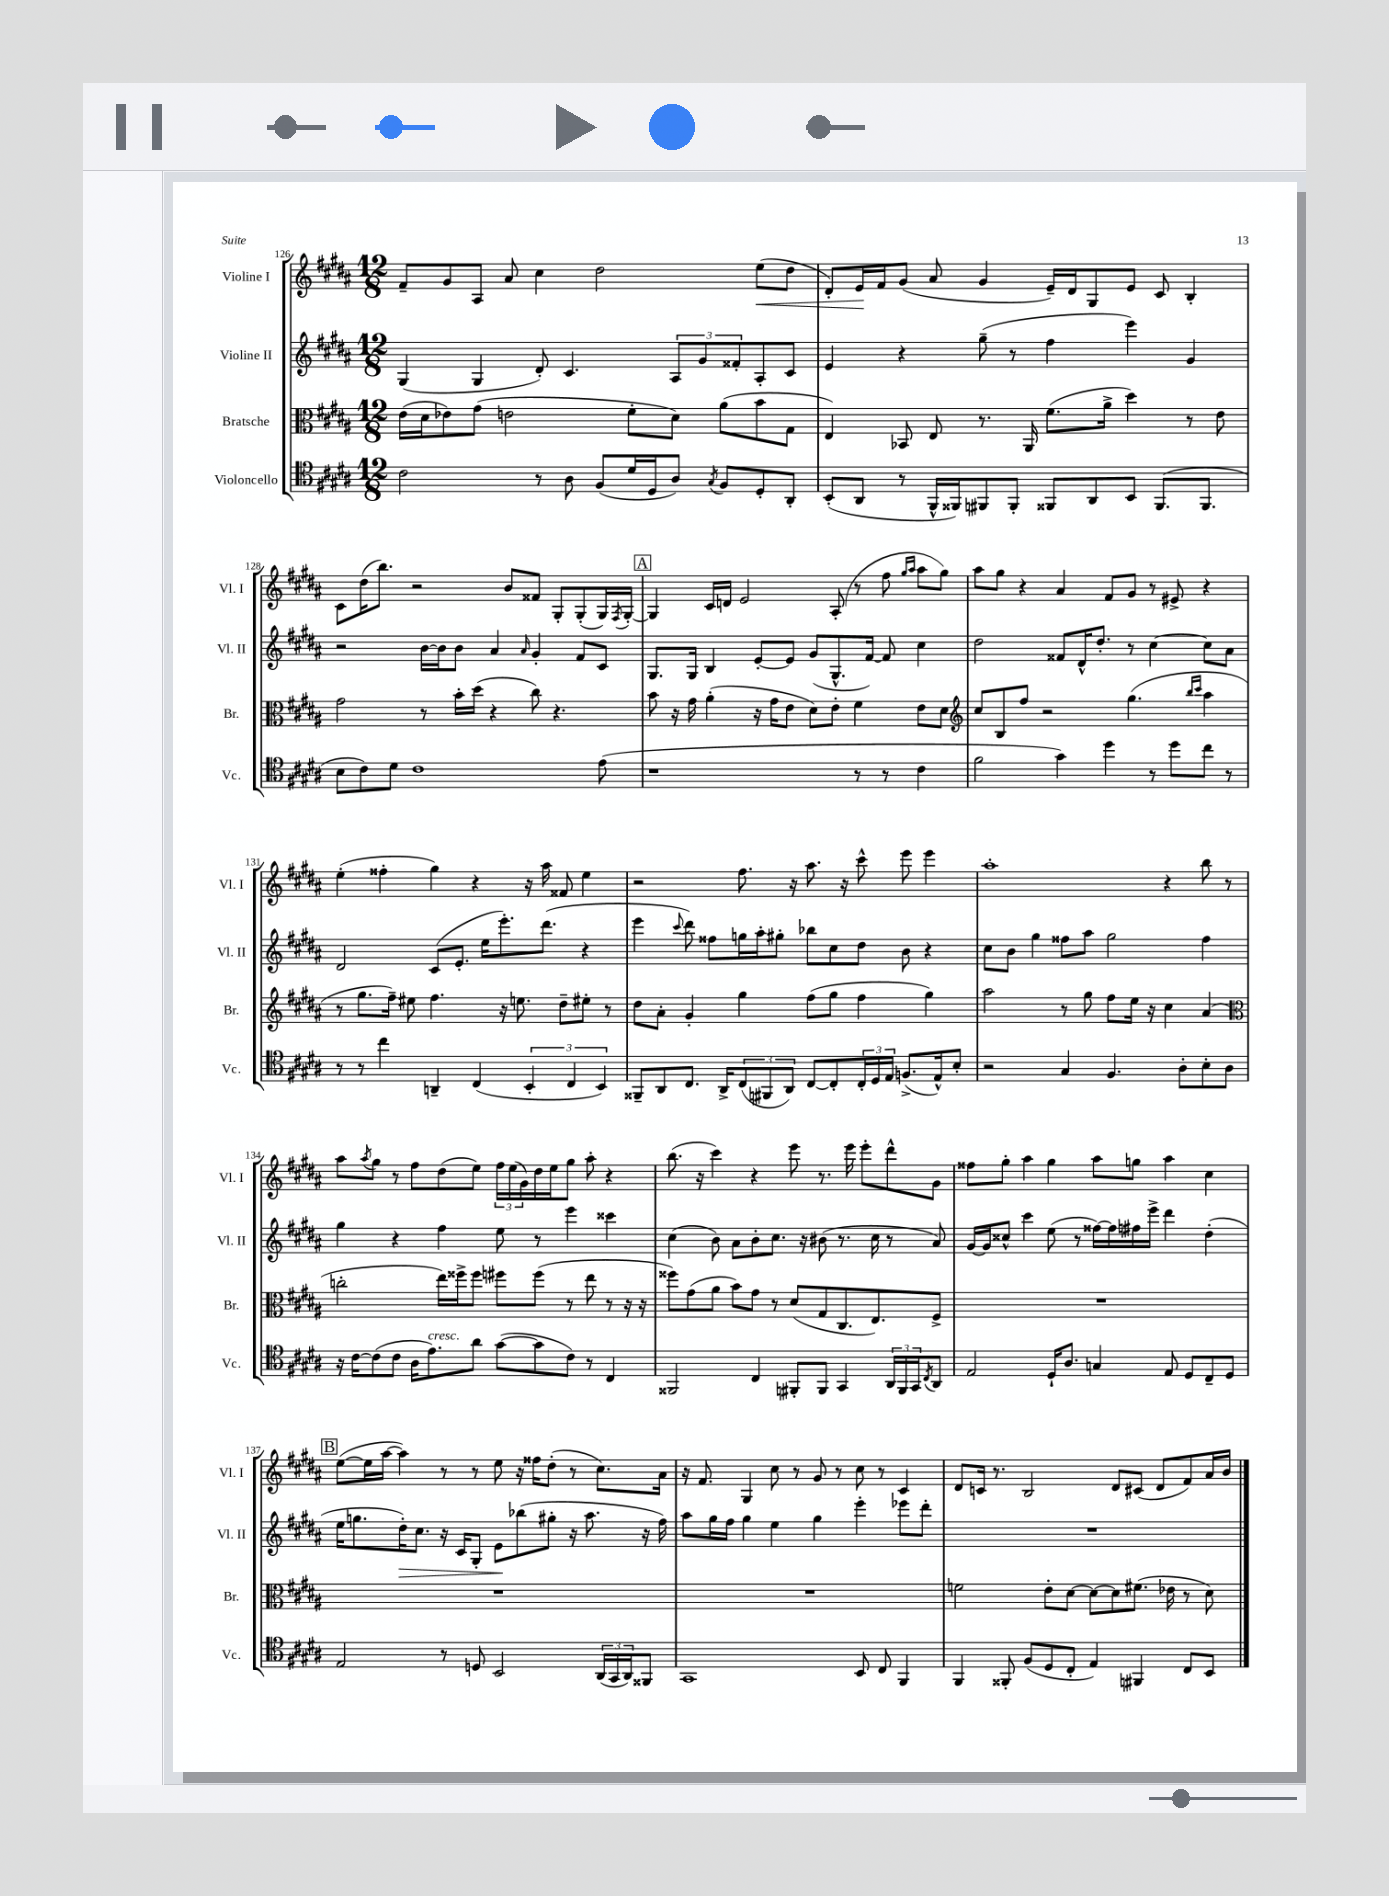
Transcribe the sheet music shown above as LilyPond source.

<<
\new StaffGroup <<
\new Staff = "s0" \with { instrumentName = "Violine I" shortInstrumentName = "Vl. I" } {
    \clef treble \key b \major \numericTimeSignature \time 12/8
    fis'8-- gis'8 ais8 ais'8 cis''4 dis''2 e''8\<( dis''8 |
    dis'8-.) e'16\! fis'16 gis'8( ais'8 gis'4 e'16--) dis'16 gis8 e'8 cis'8 b4-. |
    cis'8 dis''16( b''8.) r2 b'8 fisis'8 gis8-. gis8-.( gis16) \acciaccatura { fis8 } gis16~-. |
    \mark \markup { \box "A" } gis4 cis'16 d'16 e'2 ais8-.( r8 fis''8 \grace { gis''16 ais''16 } ais''8 gis''8) |
    ais''8 gis''8 r4 ais'4 fis'8 gis'8 r8 eis'8-> r4 |
    e''4-.( fisis''4-. gis''4) r4 r16 ais''16 fisis'8 e''4 |
    r2 fis''8. r16 ais''8. r16 cis'''8-^ e'''8 e'''4 |
    ais''1-. r4 b''8 r8 |
    ais''8 \acciaccatura { ais''8 } gis''8 r8 fis''8 dis''8( e''8) \tuplet 3/2 { fis''16 e''16( gis'16) } dis''16 e''16 gis''8 ais''8-. r4 |
    b''8.( r16 cis'''4) r4 e'''8 r8. e'''16 e'''8-. dis'''8-^ gis'8 |
    fisis''8 gis''8-. ais''4 gis''4 ais''8 g''8 ais''4 cis''4 |
    \mark \markup { \box "B" } e''8~( e''16 ais''16~ ais''4) r8 r8 e''8 r16 fisis''16 dis''8-.( r8 cis''8.) ais'16 |
    r16 fis'8. gis4 cis''8 r8 gis'8 r8 cis''8 r8 cis'4 |
    dis'8 c'16 r8. b2 dis'8 cis'8( dis'8 fis'8) ais'16 b'16 \bar "|." |
}
\new Staff = "s1" \with { instrumentName = "Violine II" shortInstrumentName = "Vl. II" } {
    \clef treble \key b \major \numericTimeSignature \time 12/8
    gis4( gis4 dis'8-.) cis'4. \tuplet 3/2 { ais8 gis'8 fisis'8-. } ais8-. cis'8 |
    e'4 r4 gis''8--( r8 fis''4 e'''4) gis'4 |
    r2 b'16~ b'16 b'8 ais'4 \grace { ais'16 } gis'4-. fis'8 cis'8 |
    \mark \markup { \box "A" } gis8. gis16 b4 e'8~-. e'8 gis'8( gis8.-^ fis'16~) fis'8 cis''4 |
    dis''2 fisis'8 dis'16-^ dis''8.-. r8 cis''4~ cis''8 ais'8 |
    dis'2 cis'8( e'8.-. e''16 e'''8.-.) dis'''8.( r4 |
    e'''4 \appoggiatura { cis'''8 } dis'''8) fisis''8 g''16 ais''16-. gis''8-. bes''8 cis''8 dis''8 b'8 r4 |
    cis''8 b'8 gis''4 fisis''8 ais''8 gis''2 fisis''4 |
    gis''4 r4 fis''4 e''8 r8 e'''4 cisis'''4 |
    cis''4( b'8) ais'8 b'8-. cis''8. r16 bis'8( r8. cis''16 r8 ais'8) |
    gis'16~ gis'16 cisis''8-^ cis'''4 e''8( r8 fisis''16~) fisis''16 fis''16 e'''16-> dis'''4 dis''4-.( |
    \mark \markup { \box "B" } e''16 g''8. dis''16-.\>) cis''8. r16 cis'16 gis8-. e'8\! bes''8( gis''8-. r16 ais''8. r16 fis''16) |
    ais''8 gis''16 fis''16 gis''4 e''4 gis''4 e'''4-. ees'''8 dis'''8-. |
    R1. \bar "|." |
}
\new Staff = "s2" \with { instrumentName = "Bratsche" shortInstrumentName = "Br." } {
    \clef alto \key b \major \numericTimeSignature \time 12/8
    e'16( dis'16 ees'8) gis'8( e'2 fis'8-. dis'8) ais'8( b'8 gis8 |
    e4) bes,8 e8 r8. ais,16 fis'8.( ais'16-> dis''4) r8 e'8 |
    gis'2 r8 b'16-. dis''16( r4 cis''8) r4. |
    \mark \markup { \box "A" } b'8 r16 gis'16 ais'4-.( r16 gis'16 e'8 dis'8) e'8-. fis'4 e'8 dis'8 |
    \clef treble cis''8 b8 fis''8 r2 gis''4.( \grace { b''16 cis'''16 } ais''4 |
    r8 gis''8. fis''16--) eis''8 fis''4. r16 e''8. dis''8-- eis''8-. r8 |
    dis''8 ais'8-. gis'4-. gis''4 fis''8( gis''8 fis''4 gis''4) |
    ais''2 r8 gis''8 fis''8 e''16 r16 cis''4 ais'4( |
    \clef alto c''2-. e''16) fisis''16-> fisis''8 fis''8 fis''8( r8 e''8 r8 r16 r16 |
    fisis''8) gis'8( ais'8 b'8) gis'8 r8 dis'8( gis8 cis8. e8.) fis8-> |
    R1. |
    \mark \markup { \box "B" } R1. |
    R1. |
    f'2 e'8-. dis'8~ dis'8~ dis'8 fis'8.( ees'16 r8 dis'8) \bar "|." |
}
\new Staff = "s3" \with { instrumentName = "Violoncello" shortInstrumentName = "Vc." } {
    \clef tenor \key b \major \numericTimeSignature \time 12/8
    cis'2 r8 ais8 fis8( dis'16 dis16 ais8) \acciaccatura { gis8 } fis8 dis8-. ais,8-. |
    b,8-.( ais,8 r8 fis,16-^ fisis,16) fis,8 fis,8-. fisis,8 ais,8 b,8 fisis,8.( fisis,8. |
    b8 cis'8) dis'8 cis'1 e'8( |
    \mark \markup { \box "A" } r1 r8 r8 cis'4 |
    fis'2 gis'4) dis''4 r8 dis''8 cis''8 r8 |
    r8 r8 cis''4 a,4-- cis4( \tuplet 3/2 { b,4-. cis4 b,4) } |
    fisis,8-- ais,8 cis8. ais,16-> \tuplet 3/2 { cis8( fis,8 ais,8) } cis8~ cis8-. \tuplet 3/2 { cis16-. dis16 e16 } f8.->( e16-^) b8-. |
    r2 gis4 fis4. ais8-. b8-. ais8 |
    r16 cis'16~ cis'8( cis'8 ais16 e'8.^\markup { \italic "cresc." }) ais'8 gis'8~( gis'8 cis'8) r8 cis4 |
    fisis,2 cis4 fis,8-. fis,8 gis,4 \tuplet 3/2 { ais,16 fis,16 gis,16 } \acciaccatura { cis8 } ais,8 |
    e2 dis16-! ais8. g4 e8 dis8 cis8-- dis8 |
    \mark \markup { \box "B" } e2 r8 d8 b,2 \tuplet 3/2 { ais,16( gis,16 ais,16) } fisis,8 |
    gis,1 b,8 cis8 fis,4 |
    fis,4 fisis,8-. fis8( dis8 cis8-. e4) fis,4 cis8 b,8 \bar "|." |
}
>>
>>
\layout { \context { \Score currentBarNumber = #126 } }
